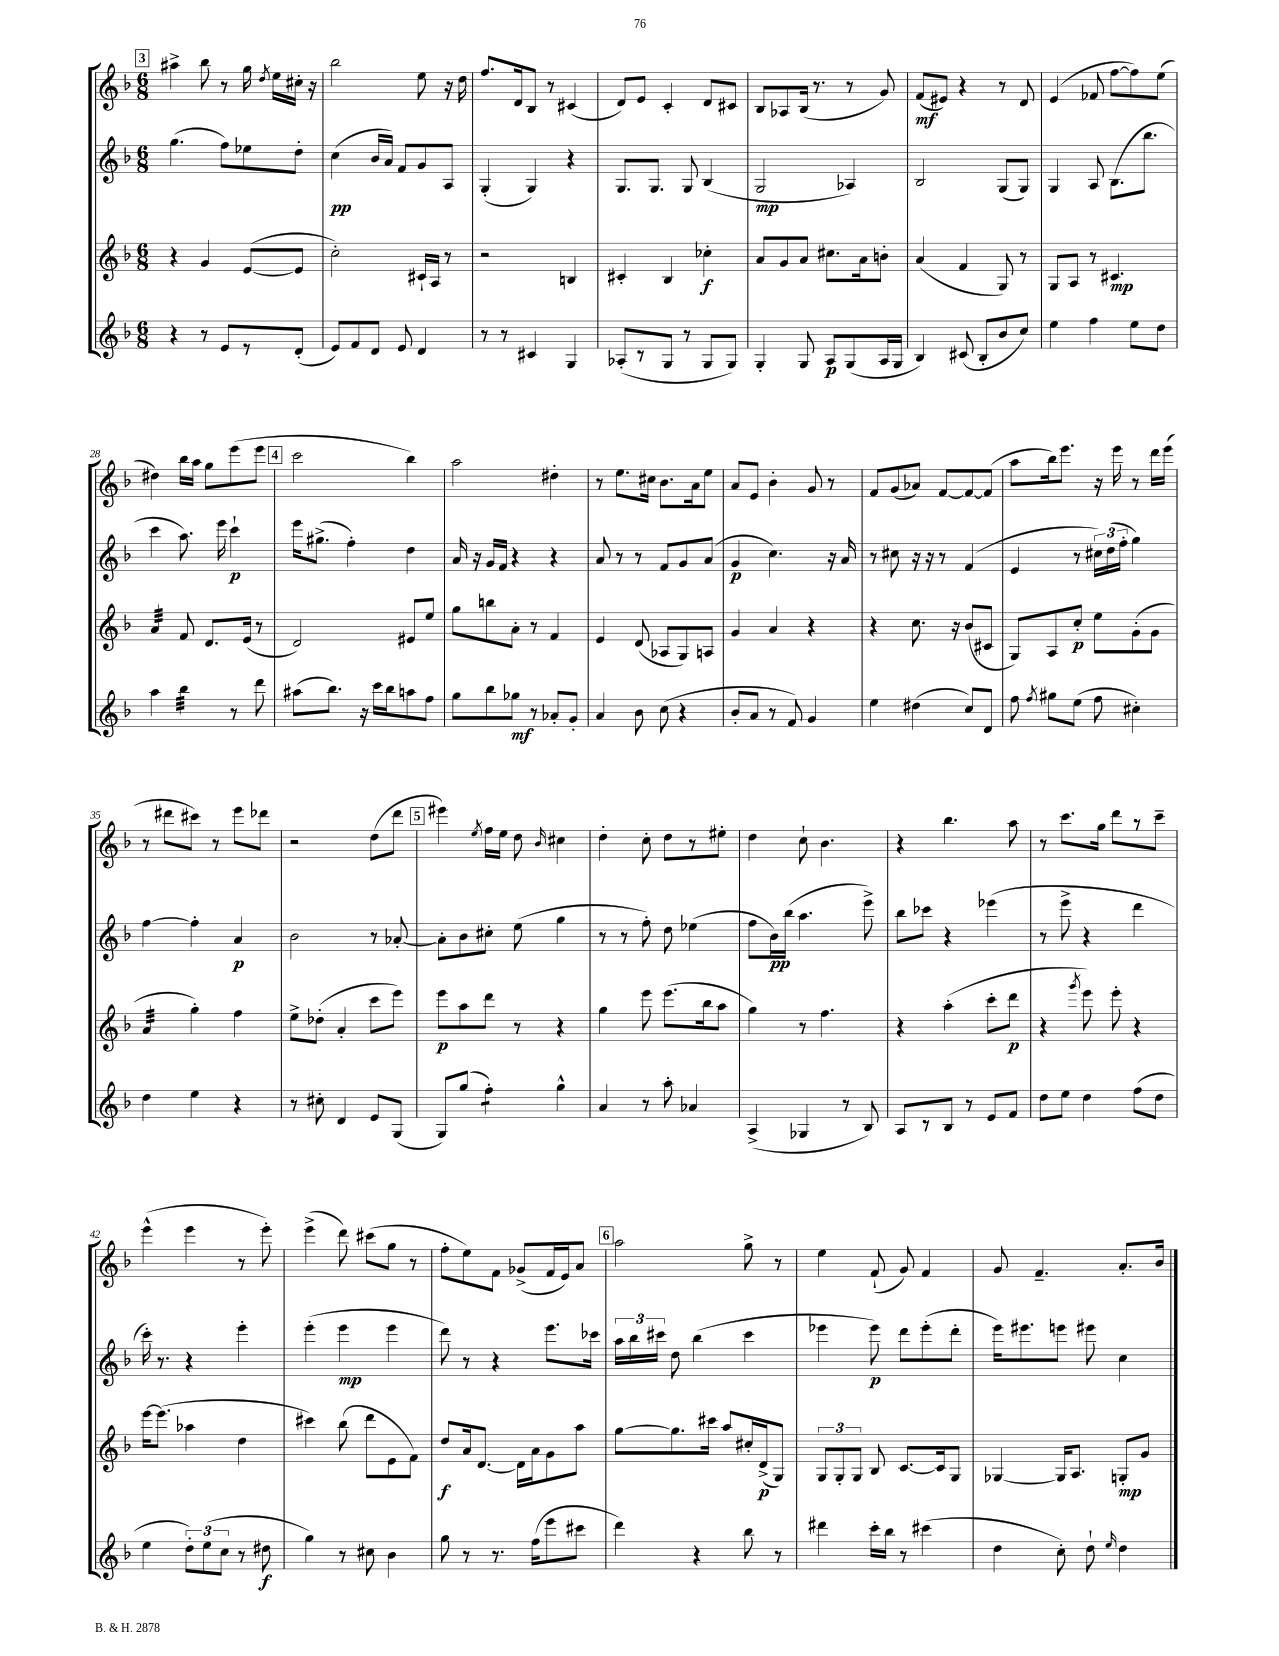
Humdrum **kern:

**kern	**kern	**kern	**kern
*staff4	*staff3	*staff2	*staff1
*clefG2	*clefG2	*clefG2	*clefG2
*k[b-]	*k[b-]	*k[b-]	*k[b-]
*M6/8	*M6/8	*M6/8	*M6/8
4r	4r	(4.gg	4aa#^
8r	4g	.	8bb-
8e	.	8ff)	8r
8r	([8e	8ee-	16gg
.	.	.	8qdd
.	.	.	16ee
(8d'	8e]	8dd'	16cc#'
.	.	.	16r
=	=	=	=
8e)	2cc')	(4cc	2bb-
8f	.	.	.
8d	.	16b-	.
.	.	16a)	.
8e	.	8f	.
4d	16c#`	8g	8ee
.	16A	.	.
.	8r	8A	16r
.	.	.	16dd
=	=	=	=
8r	2r	(4G'	8.ff
8r	.	.	.
.	.	.	16d
4c#	.	4G)	8B-
.	.	.	8r
4G	4B	4r	(4c#
=	=	=	=
(8A-'	4c#'	8.G	8d)
8r	.	.	8e
.	.	8.G	.
8G	4B-	.	4c'
8r	.	8G	.
8G	4cc-'	(4B-	8d
8G)	.	.	8c#
=	=	=	=
4G'	8a	2G	8B-
.	8g	.	8A-
8G	8a	.	(16B-
.	.	.	8.r
8A	8.cc#	.	.
(8G	.	4A-)	8r
.	16a	.	.
16A	8b'	.	8g)
16G	.	.	.
=	=	=	=
4B-)	(4a	2B-	(8f
.	.	.	8e#)
(8c#	4f	.	4r
8B-'	.	.	.
8b-	8G)	(8G	8r
8cc)	8r	8G)	8d
=	=	=	=
4ee	8G	4G	(4e
.	8A	.	.
4ff	8r	8A	8f-
.	4.c#	(8.B-	[8ff
8ee	.	.	8ff])
.	.	8.bb-	.
8dd	.	.	(8ee
=	=	=	=
4aa	4a	4ccc	4dd#)
4bb-	8f	8.aa)	16bb-
.	.	.	16aa
.	8.d	.	8gg
.	.	16eee	.
8r	.	4ccc`	(8eee
.	(16e	.	.
8ddd	8r	.	8eee
=	=	=	=
(8aa#	2d)	16eee	2ccc
.	.	(8.gg#^	.
8.bb-)	.	.	.
.	.	4ff')	.
16r	.	.	.
16ccc	.	.	.
16bb-	.	.	.
8aa	8e#	4dd	4bb-)
8ff	8ee	.	.
=	=	=	=
8gg	8gg	16a	2aa
.	.	16r	.
8bb-	8bb	16g	.
.	.	16f	.
8gg-	8a'	4r	.
8r	8r	.	.
8a-'	4f	4r	4dd#'
8g'	.	.	.
=	=	=	=
4a	4e	8a	8r
.	.	8r	8.ee
8b-	(8d	8r	.
.	.	.	16cc#
(8cc	8A-	8f	8.b-
4r	8G)	8g	.
.	.	.	16a
.	8A	(8a	8ee
=	=	=	=
8b-'	4g	4g	8a
8a	.	.	8e
8r	4a	4.cc)	4b-'
8f)	.	.	.
4g	4r	.	8g
.	.	16r	8r
.	.	16a	.
=	=	=	=
4ee	4r	8r	8f
.	.	8cc#	(8g
(4dd#	8.cc	16r	8a-)
.	.	16r	.
.	.	8r	[8f
.	16r	.	.
8cc)	(8b-	(4f	8f_
8d	8c#	.	(8f]
=	=	=	=
8ff	8G)	4e	8aa
8qff	.	.	.
8gg#	8A	.	16bb-)
.	.	.	8.eee
(8ee	8cc'	8r	.
8ff	8ee	24cc#)	16r
.	.	(24dd	.
.	.	.	16eee
.	.	24ff'	.
4cc#')	(8g'	4gg)	8r
.	8g	.	16ddd
.	.	.	(16eee
=	=	=	=
4dd	4a	[4ff	8r
.	.	.	8ddd#
4ee	4gg')	4ff']	8ccc#)
.	.	.	8r
4r	4ff	4a	8eee
.	.	.	8ddd-
=	=	=	=
8r	8ee^	2b-	2r
8cc#'	(8dd-'	.	.
4d	4a'	.	.
8e	8ccc	8r	(8dd
(8G	8eee)	[8a-'	8ddd
=	=	=	=
8G)	8eee	8a-']	4eee#)
(8gg	8aa	8b-	.
.	.	.	8qee
4ff')	8ddd	8cc#'	16ff
.	.	.	16ee
.	8r	(8ee	8dd
.	.	.	16qqb-
4gg^^	4r	4gg	4cc#
=	=	=	=
4a	4gg	8r	4dd'
.	.	8r	.
8r	8eee	8ff')	8cc'
8aa'	(8.eee	8dd	8dd
4a-	.	(4ee-	8r
.	16bb-	.	.
.	8aa	.	8ee#'
=	=	=	=
(4A^	4gg)	8ff	4dd
.	.	16b-)	.
.	.	(16bb-	.
4G-	8r	4.aa	8cc`
.	4.ff	.	4.b-
8r	.	.	.
8B-)	.	8eee^)	.
=	=	=	=
8A	4r	8bb-	4r
8r	.	8ccc-	.
8B-	(4aa'	4r	4.bb-
8r	.	.	.
8e	8ccc'	(4eee-	.
8f	8ddd	.	8aa
=	=	=	=
8dd	4r	8r	8r
8ee	.	8eee^	8.ccc
.	8qggg	.	.
4dd	8eee)	4r	.
.	.	.	16gg
.	8eee'	.	8ddd
(8ff	4r	4ddd	8r
8dd	.	.	8ccc~
=	=	=	=
4ee	[16eee	16ccc')	(4eee^^
.	(8.eee]	8.r	.
12dd')	4aa-	4r	4eee
(12ee	.	.	.
12cc	.	.	.
8r	4dd	4eee'	8r
8dd#	.	.	8eee')
=	=	=	=
4gg)	4ccc#)	(4eee'	(4eee^
8r	(8bb-	4eee	8ddd)
8cc#	8ddd	.	(8ccc#
4b-	8e	4eee	8gg
.	8f)	.	8r
=	=	=	=
8gg	8dd	8ddd)	8ff'
8r	16a	8r	8ee)
.	[8.d	.	.
8.r	.	4r	8f
.	16d]	.	(8g-^
(16ff	16a	.	.
8eee	8g	8.eee	16f
.	.	.	16e)
8ccc#	8aa	.	8a
.	.	16ccc-	.
=	=	=	=
4ddd)	[8gg	24aa	2aa
.	.	24bb-	.
.	.	24ccc#	.
.	8.gg]	8dd	.
4r	.	(4bb-	.
.	16ccc#	.	.
.	8aa	.	.
8bb-	16cc#'	4ccc#	8gg^
.	(16d^	.	.
8r	8G)	.	8r
=	=	=	=
4ddd#	12G	4eee-	4ee
.	12G'	.	.
.	12G	.	.
16ccc'	8B-	8eee-)	(8f`
16bb-	.	.	.
8r	[8.c	8ddd	8g)
(4ccc#	.	(8eee-'	4f
.	16c]	.	.
.	8G	8ddd'	.
=	=	=	=
4dd	[4G-	16eee)	8g
.	.	8.eee#	.
.	.	.	4.f~
8cc')	16G-]	8eee	.
.	8.A	.	.
8dd`	.	8eee#	.
16qqee	.	.	.
4dd	8G'	4cc	8.a'
.	8g	.	.
.	.	.	16b-
==	==	==	==
*-	*-	*-	*-
